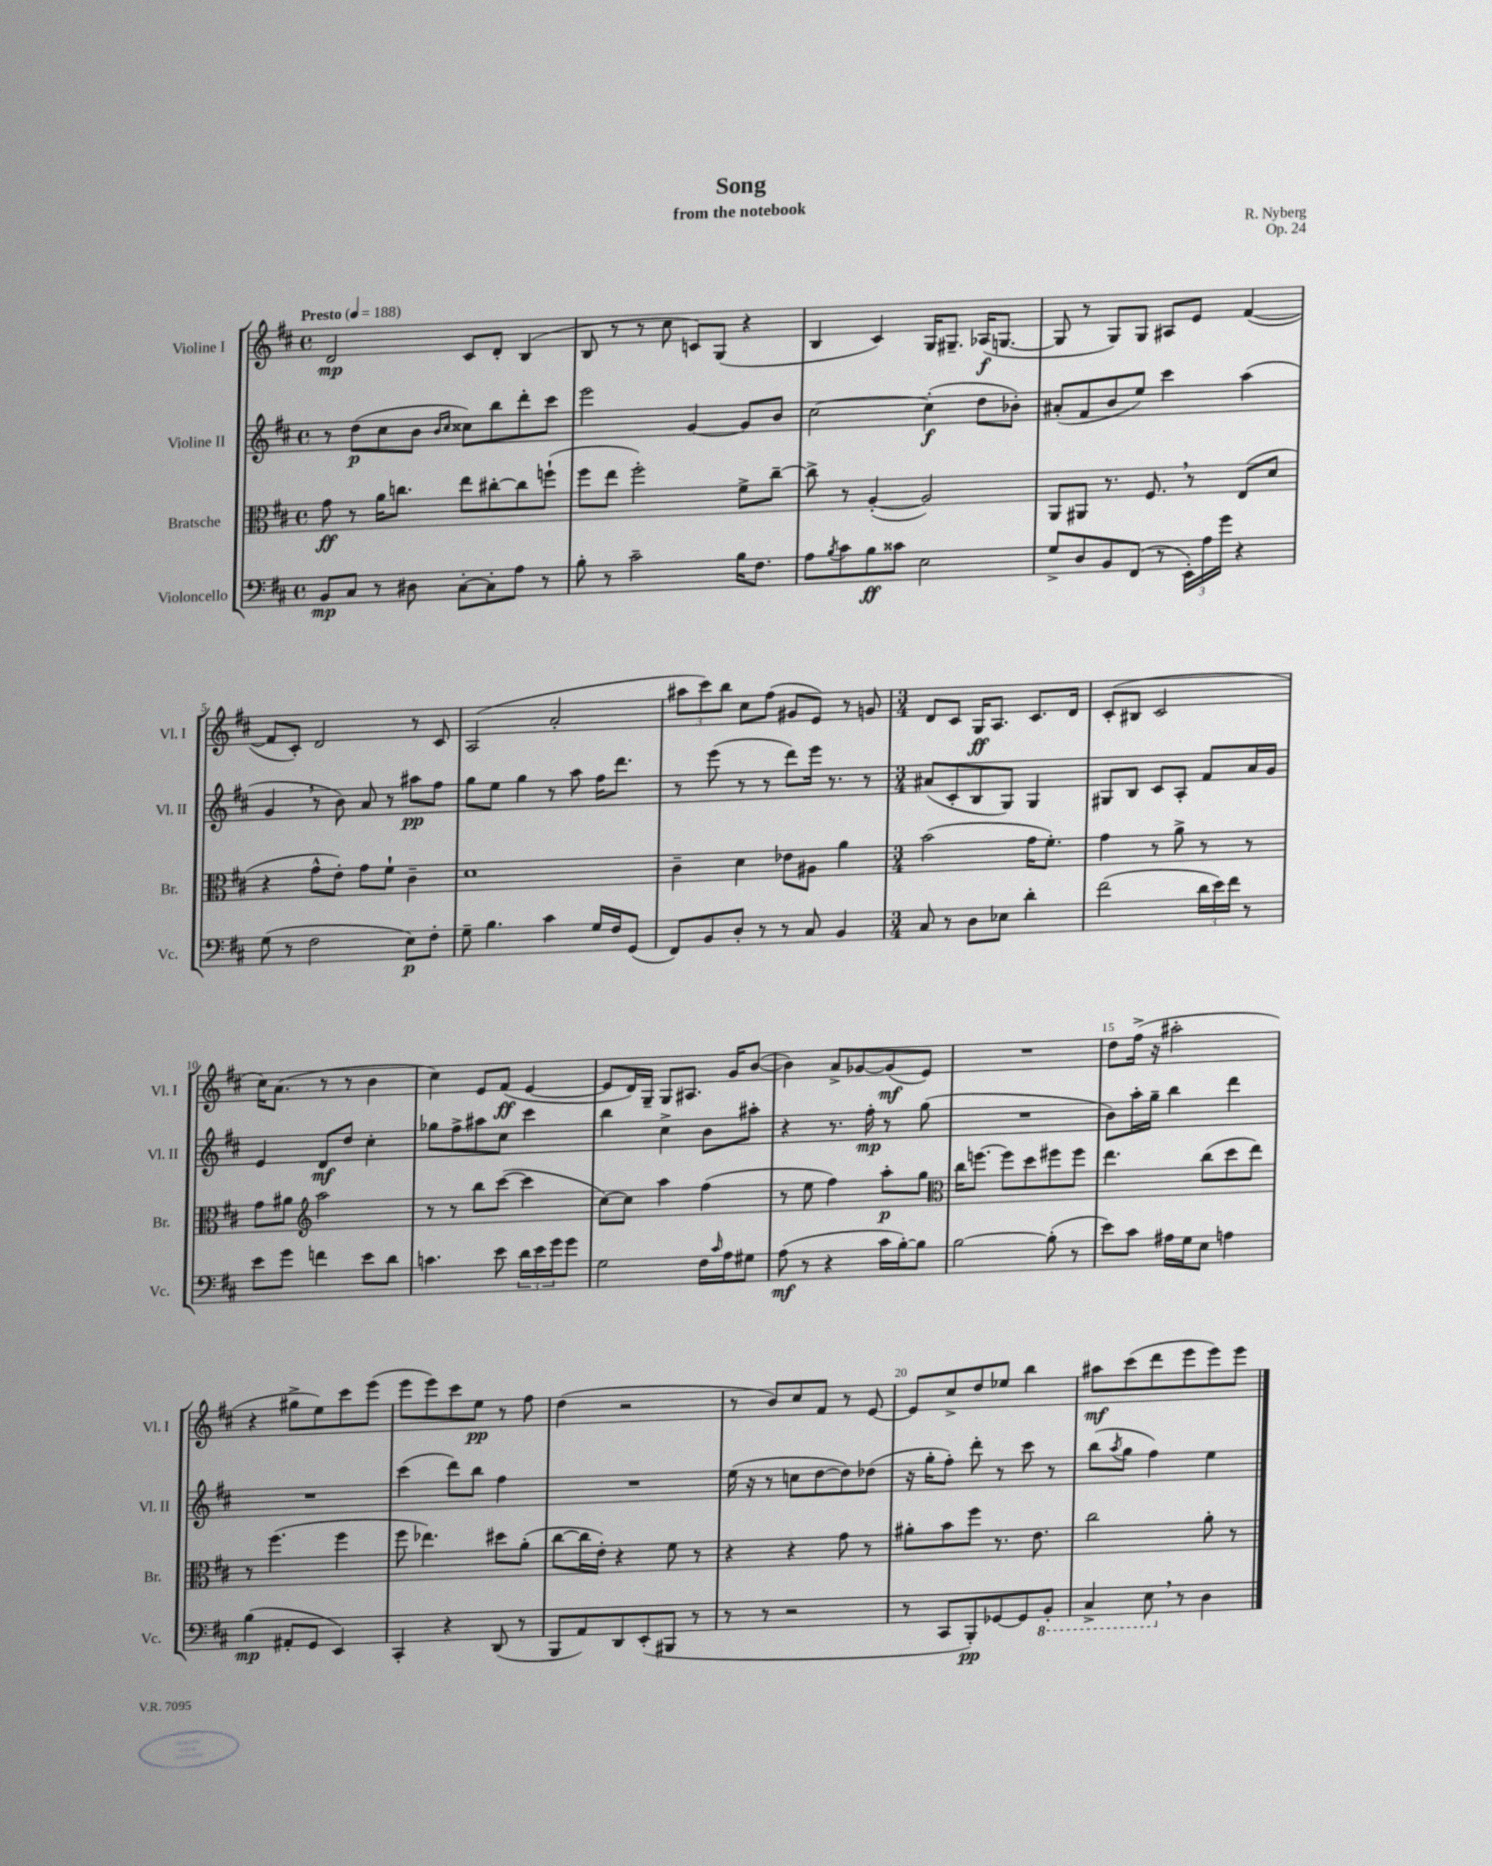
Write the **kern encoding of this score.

**kern	**kern	**kern	**kern
*staff4	*staff3	*staff2	*staff1
*clefF4	*clefC3	*clefG2	*clefG2
*k[f#c#]	*k[f#c#]	*k[f#c#]	*k[f#c#]
*M4/4	*M4/4	*M4/4	*M4/4
*met(c)	*met(c)	*met(c)	*met(c)
*MM188	*MM188	*MM188	*MM188
8BB	8g	8r	2d
8C#	8r	(8dd	.
8r	16a	8cc#	.
.	8.cc	.	.
8D#	.	8b	.
.	.	16qqb	.
.	.	16qqcc#	.
[8C#'	8ee	8cc##)	8c#
8C#']	[8cc#'	8bb	8d'
8A	8cc#]	8ddd'	(4B
8r	(8ff`	8ccc#	.
=	=	=	=
8B'	8ff#	2eee	8B
8r	8ee	.	8r
2c#~	2ff#')	.	8r
.	.	.	8cc#
.	.	[4g	8c)
.	.	.	(8G
16B	8f#^	8g]	4r
8.F#	.	.	.
.	[8cc#~	8b	.
=	=	=	=
8A	8cc#^]	[2cc#	4B
8qB	.	.	.
8c#	8r	.	.
8B	([4A'	.	4c#)
8c##	.	.	.
2E	2A])	(4cc#']	16G
.	.	.	8.G#~
.	.	8dd	(16A-
.	.	.	[8.G
.	.	8b-')	.
=	=	=	=
8G^	8AA	(8a#'	8G]
8D	8AA#	8f#	8r
8BB	8.r	8b	8G)
(8FF#	.	8ee)	8G
.	8.F#	.	.
8r	.	4ccc#	8A#
24EE')	8r	.	8e
24A	.	.	.
24g	.	.	.
4r	(8E	(4aa	([4f#
.	8d	.	.
=	=	=	=
(8G	4r	4g	8f#]
8r	.	.	8c#')
2F#	8g^^	8r	2d
.	8e')	8b)	.
.	8g	8a	.
.	8f#`	8r	.
8E)	4c#~	8aa#	8r
8F#'	.	8ff#	8c#
=	=	=	=
8G~	1d	8gg	(2A
4.B	.	8ee	.
.	.	4gg	.
4c#	.	8r	2a'
.	.	8aa	.
16G	.	16ff#	.
16F#	.	8.ddd	.
(8GG	.	.	.
=	=	=	=
8FF#)	4c#~	8r	12aa#
.	.	.	12ccc#)
8BB	.	(8eee	.
.	.	.	12bb
8D'	4d	8r	8cc#
8r	.	8r	(8ff#
8r	8e-	8ddd)	8g#
8C#	8A#	16eee	8e)
.	.	8.r	.
4BB	4a	.	8r
.	.	8r	8g
=	=	=	=
*M3/4	*M3/4	*M3/4	*M3/4
8C#	(2b	(8a#	8d
8r	.	8c#'	8c#
8D	.	8B	16G
.	.	.	8.A
8E-	.	8G)	.
4d'	16g	4G	8.c#
.	8.f#')	.	.
.	.	.	16d
=	=	=	=
(2f#	4g	8G#	(8c#'
.	.	8B	8B#
.	8r	8c#	2c#
.	8a^	8A'	.
24d	8r	8f#	.
24e)	.	.	.
24f#	.	.	.
8r	8r	16a	.
.	.	16g	.
=	=	=	=
8e	8g	4e	16cc#)
.	.	.	(8.a
8g	8a#	.	.
*	*clefG2	*	*
4f	2aa	8d	8r
.	.	8dd	8r
8e	.	4cc#'	4b
8d	.	.	.
=	=	=	=
4.c	8r	8gg-	4cc#)
.	8r	8ff#^	.
.	8bb	8aa#	8e
8e	([8ccc#	8cc#	(8f#
24d	4ccc#]	4ccc#	[4e
24e	.	.	.
24g	.	.	.
8g	.	.	.
=	=	=	=
2G	[8cc#)	4bb	8e]
.	8cc#]	.	16d)
.	.	.	16G~
.	4aa	4cc#^	8G
.	.	.	8.A#
16F#	(4ff#	8b	.
16qqc#	.	.	.
16A	.	.	16g
8G#	.	8aa#'	([8b
=	=	=	=
(8A	8r	4r	4b])
8r	8ee	.	.
4r	4ff#)	8.r	8a^
.	.	.	[8g-
.	.	16ff#'	.
16c#	8aa'	8r	(8g-]
[16B')	.	.	.
8B]	8gg	(8gg	8e)
=	=	=	=
*	*clefC3	*	*
[2B	16cc#	2.r	2.r
.	[8.ff	.	.
.	8ff]	.	.
.	8dd	.	.
(8B']	8ff#	.	.
8r	8ff#	.	.
=	=	=	=
8e)	4.ee	8b)	8dd
8c#	.	16aa'	(16ff#^
.	.	16gg~	16r
16A#	.	4bb	2aa#'
16G	.	.	.
8E	(8cc#	.	.
4A	8dd	4ddd	.
.	8ee)	.	.
=	=	=	=
(4B	8r	2.r	4r
.	(4.ff#	.	.
8AA#'	.	.	8gg#^
8GG	.	.	8ee)
4EE)	4ff#	.	8ccc#
.	.	.	(8eee
=	=	=	=
4CC#'	8ff#	(4ccc#	8eee
.	4.ee-)	.	8eee)
4r	.	8ddd)	8ccc#
.	.	8bb	8ee
(8DD	8dd#	4ff#	8r
8r	(8a'	.	8ff#
=	=	=	=
8BBB	[8cc#	2.r	(4dd
8AA)	16cc#]	.	.
.	16e')	.	.
8DD	4r	.	2r
(8EE'	.	.	.
8BBB#	8f#	.	.
8r	8r	.	.
=	=	=	=
8r	4r	(16ee	8r
.	.	16r	.
8r	.	8r	8b)
2r	4r	8cc	8cc#
.	.	[8dd	8f#
.	8g	8dd])	8r
.	8r	(8dd-	[8e
=	=	=	=
8r	8a#'	16r	8e]
.	.	16gg'	.
8CC#	8b	8ff#')	8cc#^
8BBB')	8ff#	8ddd'	8dd
[8GG-	8.r	8r	8ee-
8GG-]	.	8ccc#	4bb
.	8.e	.	.
8BBB'	.	8r	.
=	=	=	=
4CC#^	2cc#	(8bb	8aa#
.	.	8qaa	.
.	.	8gg	(8ccc#
8EE	.	4ff#)	8ddd
8r	.	.	8eee
4D	8a'	4ee	8eee)
.	8r	.	8eee
==	==	==	==
*-	*-	*-	*-
